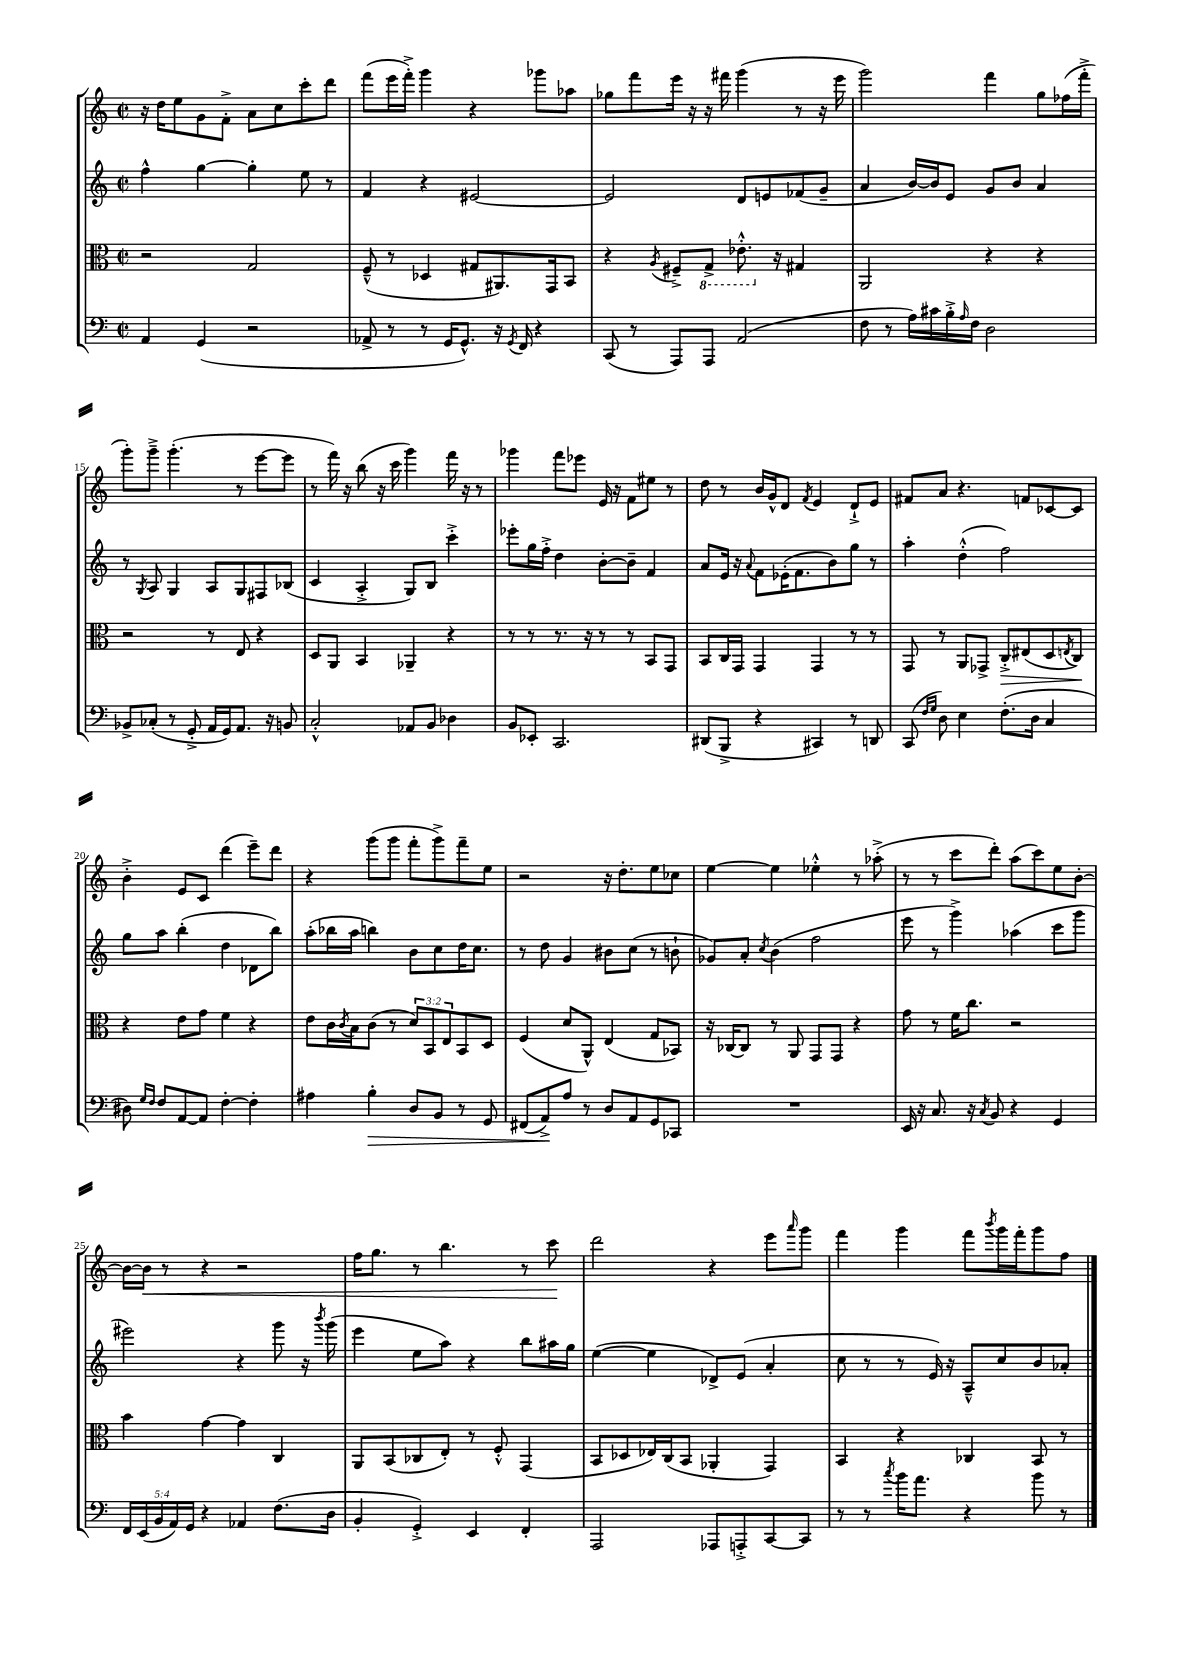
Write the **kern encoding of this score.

**kern	**kern	**kern	**kern
*staff4	*staff3	*staff2	*staff1
*clefF4	*clefC3	*clefG2	*clefG2
*k[]	*k[]	*k[]	*k[]
*M2/2	*M2/2	*M2/2	*M2/2
*met(c|)	*met(c|)	*met(c|)	*met(c|)
4AA	2r	4ff^^	16r
.	.	.	16dd
.	.	.	8ee
(4GG	.	[4gg	8g
.	.	.	8f'^
2r	2G	4gg']	8a
.	.	.	8cc
.	.	8ee	8ccc'
.	.	8r	8ddd
=	=	=	=
8AA-^	(8F~^^	4f	(8fff
8r	8r	.	16eee
.	.	.	16fff'^)
8r	4D-	4r	4ggg
16GG	.	.	.
8.GG^^)	.	.	.
.	8G#	[2e#	4r
16r	8.AA#)	.	.
8qGG	.	.	.
16FF	.	.	.
4r	.	.	8ggg-
.	16GG	.	.
.	8BB	.	8aa-
=	=	=	=
(8CC	4r	2e#]	8gg-
8r	.	.	8fff
.	8qA	.	.
8AAA)	8F#~^	.	16eee
.	.	.	16r
8AAA	8GG^	.	16r
.	.	.	16fff#
(2AA	8.E-'^^	8d	(4ggg
.	.	8e	.
.	16r	.	.
.	4G#	(8f-	8r
.	.	8g~	16r
.	.	.	16eee
=	=	=	=
8F	2AA	4a	2ggg)
8r	.	.	.
16A)	.	[16b)	.
16c#	.	16b]	.
16B'^	.	8e	.
16qqA	.	.	.
16F	.	.	.
2D	4r	8g	4fff
.	.	8b	.
.	4r	4a	8gg
.	.	.	(16ff-
.	.	.	16fff'^
=	=	=	=
8BB-^	2r	8r	8ggg')
.	.	8qG	.
(8C-'	.	8A	8ggg~^
8r	.	4G	(4.ggg'
8GG'^	.	.	.
16AA	8r	8A	.
16GG)	.	.	.
8.AA	8E	8G	8r
.	4r	8F#	[8eee
16r	.	.	.
8BB	.	(8B-	8eee]
=	=	=	=
2C'^^	8D	4c	8r
.	8AA	.	16fff)
.	.	.	16r
.	4BB	4A'^	(8bb
.	.	.	16r
.	.	.	16ccc
8AA-	4AA-~	8G)	4ggg)
8BB	.	8B	.
4D-	4r	4ccc'^	16fff
.	.	.	16r
.	.	.	8r
=	=	=	=
8BB	8r	8eee-'	4ggg-
8EE-'	8r	16gg	.
.	.	16ff'^	.
2.CC	8.r	4dd	8fff
.	.	.	8eee-
.	16r	.	.
.	8r	[8b'	16e
.	.	.	16r
.	8r	8b~]	8f
.	8BB	4f	8ee#
.	8GG	.	8r
=	=	=	=
(8DD#	8BB	8a	8dd
8BBB^	16C	16e	8r
.	16GG	16r	.
.	.	8qqa	.
4r	4GG	8f	16b
.	.	.	16g^^
.	.	(16e-'	8d
.	.	8.f	.
.	.	.	8qf
4CC#)	4GG	.	4e
.	.	8b)	.
8r	8r	8gg	8d`^
8DD	8r	8r	8e
=	=	=	=
(8CC	8GG	4aa'	8f#
16qqF	.	.	.
16qqG	.	.	.
8D)	8r	.	8a
4E	8AA	(4dd'^^	4.r
.	8GG-^	.	.
(8.F'	8C'^	2ff)	.
.	(8E#	.	8f
16D	.	.	.
4C	8D	.	[8c-
.	8qE	.	.
.	8C)	.	8c-]
=	=	=	=
8D#)	4r	8gg	4b'^
16qqG	.	.	.
16qqF	.	.	.
8F	.	8aa	.
[8AA	8e	(4bb'	8e
8AA]	8g	.	8c
[4F'	4f	4dd	(4ddd
4F']	4r	8d-	8eee~)
.	.	8bb)	8ddd
=	=	=	=
4A#	8e	(8aa'	4r
.	16c	16bb-	.
.	8qc	.	.
.	16B	16aa	.
4B'	(8c	4bb)	(8ggg
.	8r	.	8ggg
8D	12d)	8b	8fff'
.	12BB	.	.
8BB	.	8cc	8ggg^)
.	12E	.	.
8r	8BB	16dd	8fff~
.	.	8.cc	.
8GG	8D	.	8ee
=	=	=	=
(8FF#	(4F	8r	2r
8AA^)	.	8dd	.
8A	8d	4g	.
8r	8AA^^)	.	.
8D	(4E	8b#	16r
.	.	.	8.dd'
8AA	.	(8cc	.
8GG	8G	8r	8ee
8CC-	8BB-)	8b`	8cc-
=	=	=	=
1r	16r	8g-)	[4ee
.	[16C-	.	.
.	8C-]	8a'	.
.	.	8qcc	.
.	8r	(4b	4ee]
.	8AA	.	.
.	8GG	2ff	4ee-'^^
.	8GG	.	.
.	4r	.	8r
.	.	.	(8aa-'^
=	=	=	=
16EE	8g	8eee	8r
16r	.	.	.
8.C	8r	8r	8r
.	16f	4ggg^)	8ccc
16r	8.cc	.	.
8qC	.	.	.
8BB	.	.	8ddd')
4r	2r	(4aa-	(8aa
.	.	.	8ccc)
4GG	.	8ccc	8ee
.	.	8ggg	[8b'
=	=	=	=
20FF	4b	2eee#)	16b_
(20EE	.	.	.
.	.	.	16b]
20BB	.	.	.
.	.	.	8r
20AA)	.	.	.
20GG	.	.	.
4r	[4g	.	4r
4AA-	4g]	4r	2r
(8.F	4C	8ggg	.
.	.	16r	.
.	.	8qbbb	.
16D	.	(16ggg	.
=	=	=	=
4BB'	8AA	4eee	16ff
.	.	.	8.gg
.	(8BB	.	.
4GG'^)	8C-	8ee	8r
.	8E')	8aa)	4.bb
4EE	8r	4r	.
.	8F'^^	.	.
4FF'	(4GG	8bb	8r
.	.	16aa#	8ccc
.	.	16gg	.
=	=	=	=
2AAA	8BB	([4ee	2ddd
.	8D-	.	.
.	16E-)	4ee]	.
.	(16C	.	.
.	8BB	.	.
8AAA-	4AA-'	8d-^)	4r
8AAA'^	.	(8e	.
[8CC	4GG)	4a'	8eee
.	.	.	16qqaaa
8CC]	.	.	8ggg
=	=	=	=
8r	4BB	8cc	4fff
8r	.	8r	.
8qcc	.	.	.
16b	4r	8r	4ggg
8.a	.	.	.
.	.	16e)	.
.	.	16r	.
4r	4C-	8A~^^	8fff
.	.	.	8qbbb
.	.	8cc	16ggg
.	.	.	16fff'
8b	8BB	8b	8ggg
8r	8r	8a-'	8ff
==	==	==	==
*-	*-	*-	*-
